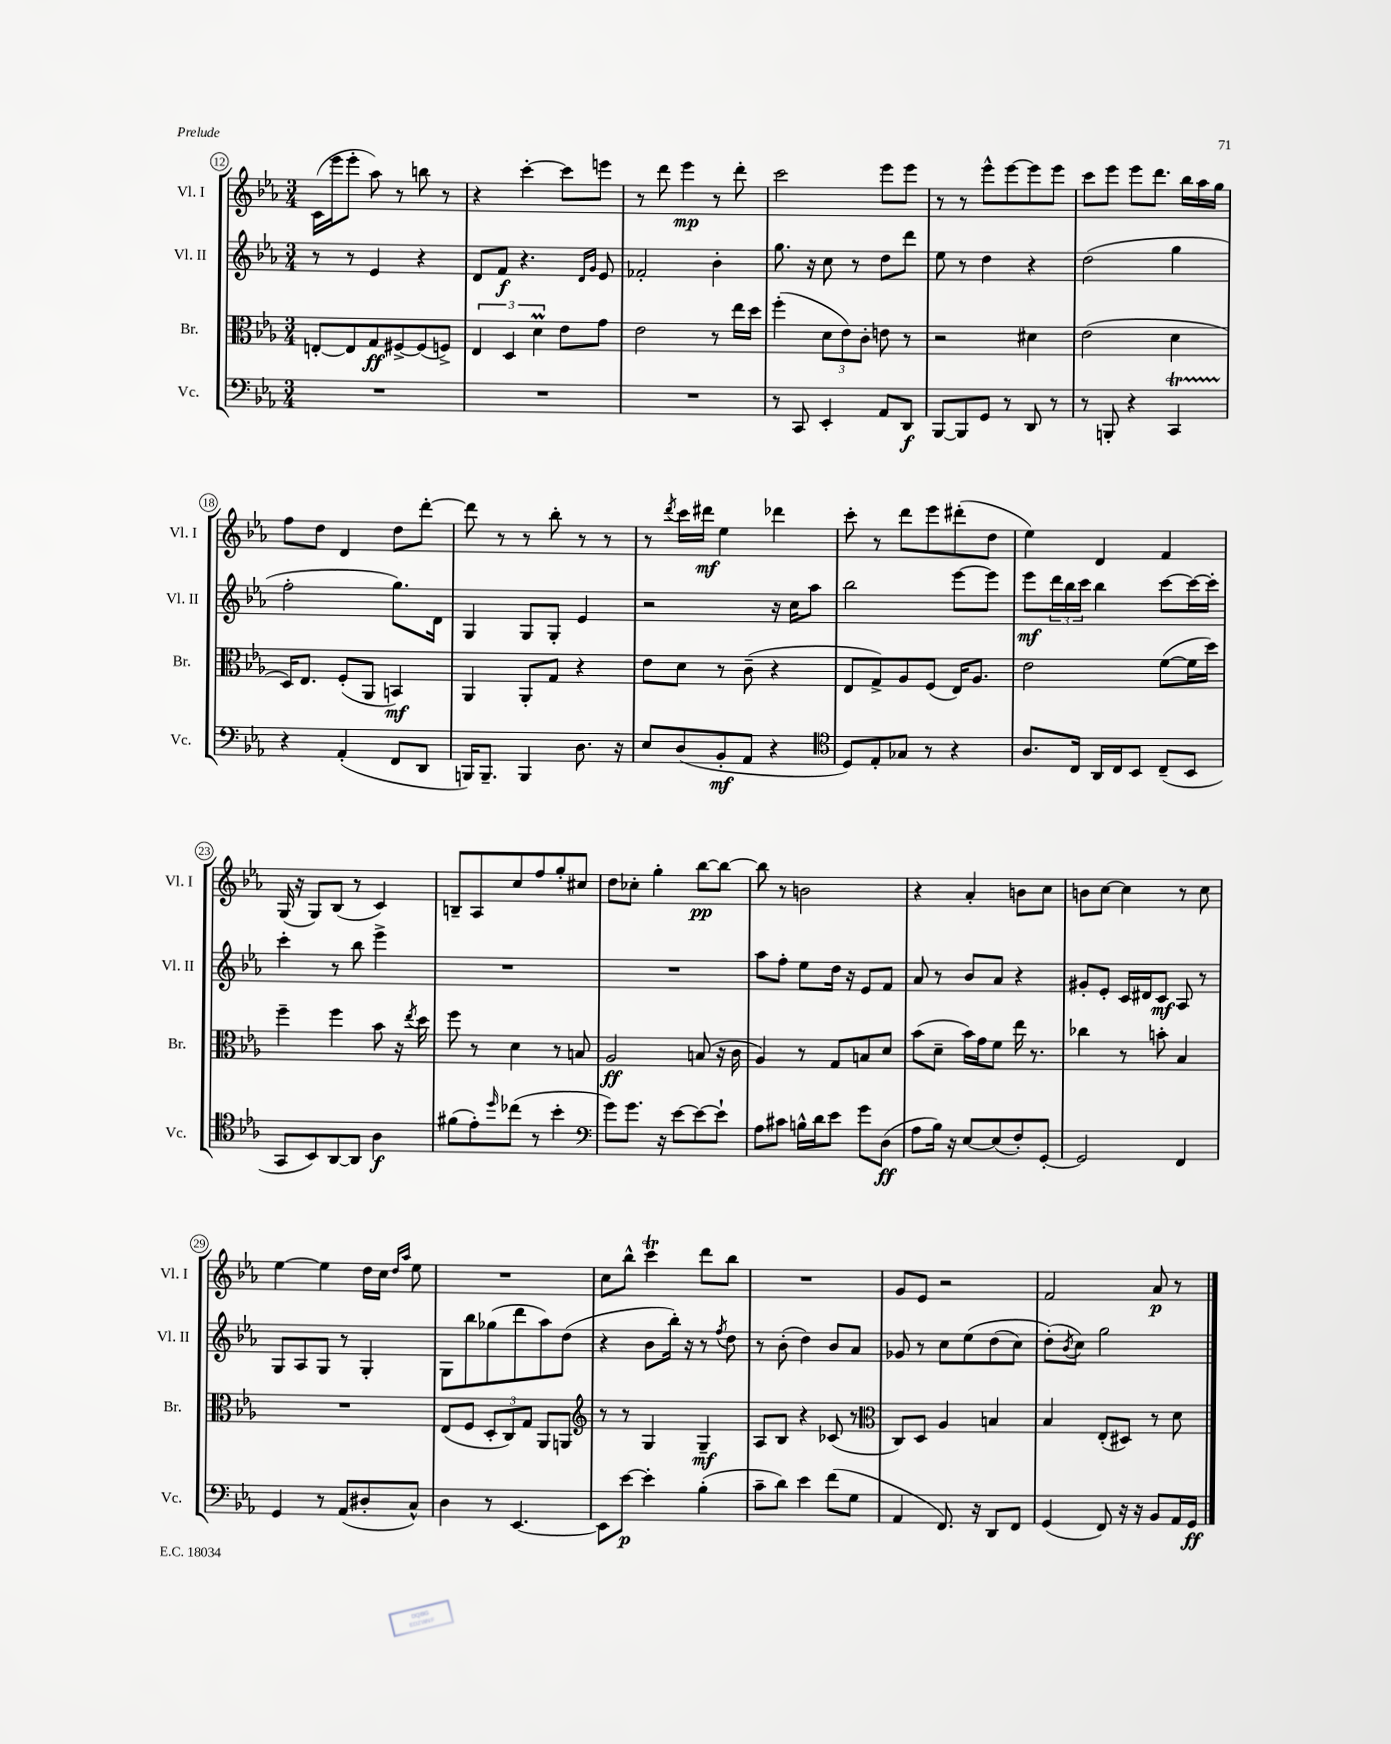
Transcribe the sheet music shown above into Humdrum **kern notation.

**kern	**kern	**kern	**kern
*staff4	*staff3	*staff2	*staff1
*clefF4	*clefC3	*clefG2	*clefG2
*k[b-e-a-]	*k[b-e-a-]	*k[b-e-a-]	*k[b-e-a-]
*M3/4	*M3/4	*M3/4	*M3/4
2.r	[8E'	8r	(16c
.	.	.	16eee-
.	8E]	8r	8eee-'
.	8G	4e-	8aa-)
.	[8F#^	.	8r
.	(8F#]	4r	8bb
.	8F^)	.	8r
=	=	=	=
2.r	6E-	8d	4r
.	.	8f	.
.	6D	.	.
.	.	4.r	[4ccc'
.	6d	.	.
.	8e-	.	8ccc]
.	.	16qqd	.
.	.	16qqg	.
.	8g	8e-	8eee
=	=	=	=
2.r	2e-	2f-'	8r
.	.	.	8ddd
.	.	.	4eee-
.	8r	4b-'	8r
.	16ee-	.	8ddd'
.	16dd	.	.
=	=	=	=
8r	(4ff'	8.gg	2ccc
8CC	.	.	.
.	.	16r	.
4EE-'	12d	8cc	.
.	12e-)	.	.
.	.	8r	.
.	12c'	.	.
8AA-	8e	8dd	8eee-
8DD	8r	8ddd	8eee-
=	=	=	=
[8BBB-	2r	8ee-	8r
8BBB-]	.	8r	8r
8GG	.	4dd	8eee-^^
8r	.	.	[8eee-
8DD	4d#	4r	8eee-]
8r	.	.	8eee-
=	=	=	=
8r	(2e-	(2dd	8ccc
8BBB'	.	.	8eee-
4r	.	.	8eee-
.	.	.	8.ddd
4CC	4d	4gg	.
.	.	.	16bb-
.	.	.	16aa-
.	.	.	16gg
=	=	=	=
4r	16D)	2ff'	8ff
.	8.E-	.	.
.	.	.	8dd
(4AA-'	(8F'	.	4d
.	8AA-	.	.
8FF	4BB)	8.gg)	8dd
8DD	.	.	[8ddd'
.	.	16d	.
=	=	=	=
16BBB)	4AA-	4G	8ddd]
8.BBB~	.	.	.
.	.	.	8r
4BBB	8AA-'	8G	8r
.	8G	8G'	8bb-'
8.D	4r	4e-	8r
.	.	.	8r
16r	.	.	.
=	=	=	=
8E-	8e-	2r	8r
.	.	.	8qddd
(8D	8d	.	16ccc
.	.	.	16ddd#
8BB-'	8r	.	4ee-
8AA-	(8c~	.	.
4r	4r	16r	4ddd-
.	.	16cc	.
.	.	8aa-	.
=	=	=	=
*clefC4	*	*	*
8D)	8E-	2bb-	8ccc'
8E-'	8G^)	.	8r
8G-	8A-	.	8ddd
8r	(8F	.	8eee-
4r	16E-)	[8eee-	(8ddd#'
.	8.A-	.	.
.	.	8eee-]	8dd
=	=	=	=
8.A-	2e-	8eee-	4ee-)
.	.	24ddd	.
.	.	24bb-	.
16C	.	.	.
.	.	24ccc	.
16AA-	.	4bb-	4d
16C	.	.	.
8BB-	.	.	.
(8C~	([8f	[8ccc	4f
8BB-	16f]	16ccc_	.
.	16dd)	16ccc']	.
=	=	=	=
8GG	4ff~	4ccc'	(16G
.	.	.	16r
8BB-)	.	.	8G)
[8AA-	4ff	8r	(8B-
8AA-]	.	8bb-	8r
4A-	8b-	4eee-^	4c)
.	16r	.	.
.	8qee-	.	.
.	16dd	.	.
=	=	=	=
(8f#	8ff	2.r	8B~
8e-')	8r	.	8A-
16qqdd	.	.	.
(8cc-	4d	.	8cc
8r	.	.	8ff
4b-'	8r	.	8gg'
.	8B	.	8cc#
=	=	=	=
*clefF4	*	*	*
8g)	2A-	2.r	8dd
8.g	.	.	8cc-'
.	.	.	4gg'
16r	.	.	.
[8e-	.	.	.
8e-_	(8B	.	[8bb-
8e-`]	16r	.	8bb-_
.	16c	.	.
=	=	=	=
8A-	4A-)	8aa-	8bb-]
8c#	.	8ff'	8r
16B^^	8r	8ee-	2b
16d	.	.	.
8e-	8G	16dd	.
.	.	16r	.
8g	8B	8e-	.
(8D	8d	8f	.
=	=	=	=
8A-	(8b-	8a-	4r
16B-)	8d~	8r	.
16r	.	.	.
[8E-	16b-)	8b-	4a-'
.	16g	.	.
(8E-]	8f	8a-	.
8F')	16ee-	4r	8b
.	8.r	.	.
[8GG'	.	.	8cc
=	=	=	=
2GG]	4cc-	8g#'	8b
.	.	8e-'	[8cc
.	8r	16c	4cc]
.	.	16d#	.
.	8b'	8c	.
4FF	4B-	8A-	8r
.	.	8r	8cc
=	=	=	=
4GG	2.r	8G	[4ee-
.	.	8A-	.
8r	.	8G	4ee-]
(8AA-	.	8r	.
8D#'	.	4G'	16dd
.	.	.	16cc
.	.	.	16qqdd
.	.	.	16qqaa-
8C^^)	.	.	8ee-
=	=	=	=
4D	(8E-	8G	2.r
.	8F	8bb-	.
8r	12D'	(8gg-	.
.	12C)	.	.
[4.EE-	.	8ddd	.
.	12G	.	.
.	8AA-	8aa-)	.
.	8AA	(8dd	.
=	=	=	=
*	*clefG2	*	*
8EE-]	8r	4r	8cc
[8e-	8r	.	8bb-^^
4e-']	4G	8b-	4ccc
.	.	16bb-')	.
.	.	16r	.
(4B-'	4G~	8r	8ddd
.	.	8qff	.
.	.	8dd	8bb-
=	=	=	=
8c~	8A-	8r	2.r
8d)	8B-	(8b-'	.
4e-	4r	4dd)	.
(8f	(8c-	8b-	.
8G	8r	8a-	.
=	=	=	=
*	*clefC3	*	*
4AA-	8C)	8g-	8g
.	8D	8r	8e-
8.FF)	4A-	8cc	2r
.	.	&(8ee-	.
16r	.	.	.
8DD	4B	(8dd	.
8FF	.	8cc)	.
=	=	=	=
(4GG	4B-	(8dd'&)	2f
.	.	8qb-	.
.	.	8cc)	.
8FF)	(8E-'	2gg	.
16r	8D#)	.	.
16r	.	.	.
8BB-	8r	.	8a-
16AA-	8d	.	8r
16GG	.	.	.
==	==	==	==
*-	*-	*-	*-
